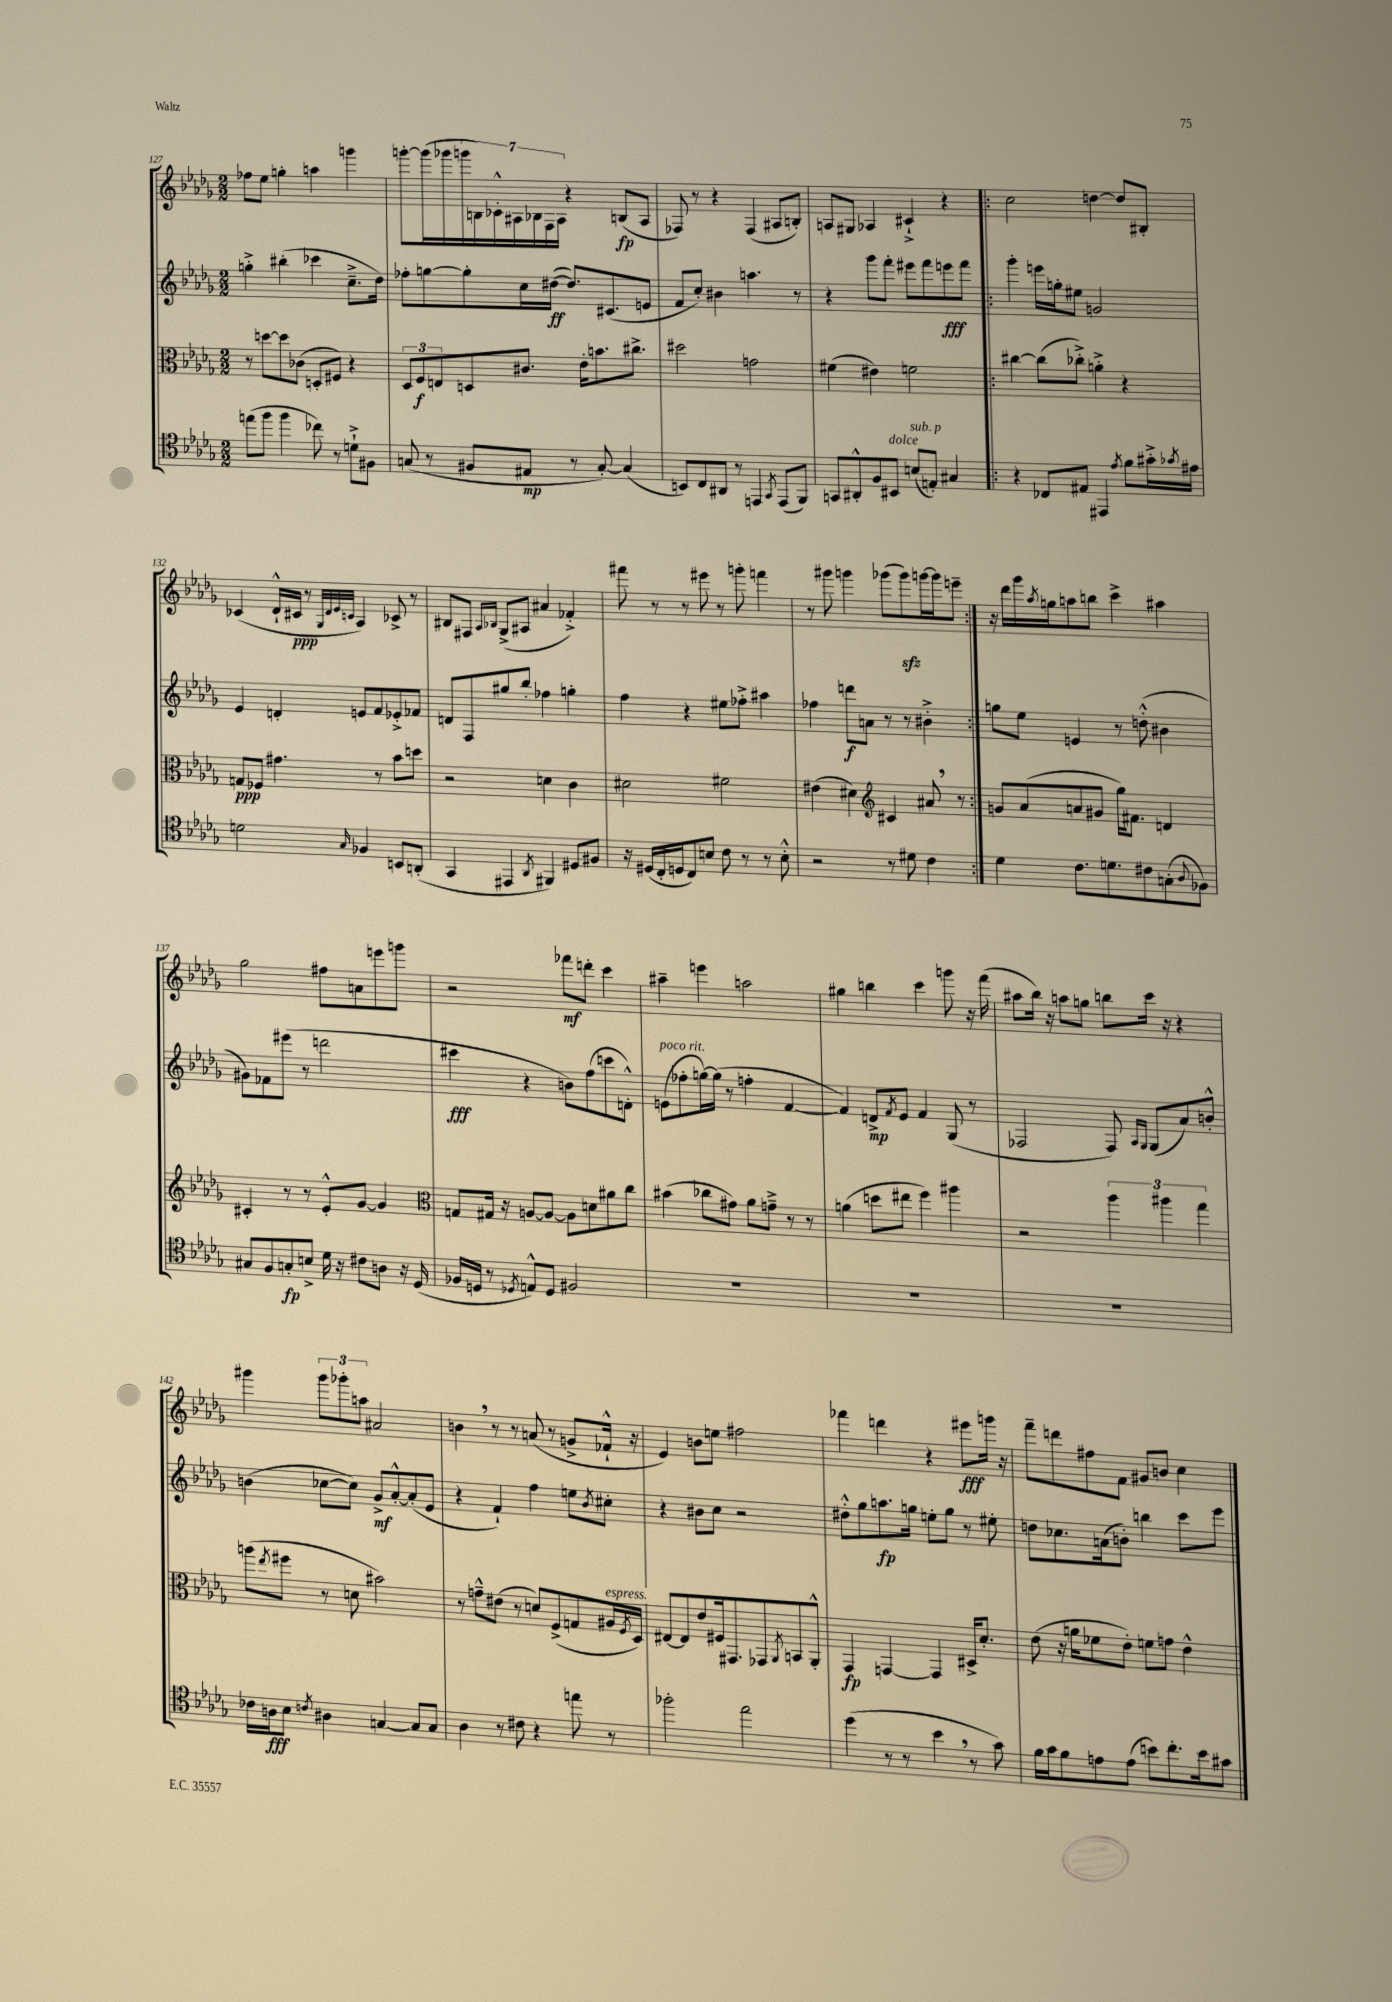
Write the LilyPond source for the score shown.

<<
\new StaffGroup <<
\new Staff = "s0" {
    \clef treble \key des \major \numericTimeSignature \time 2/2
    fes''8 ees''8 g''4-. a''4 g'''4 |
    g'''8~-. g'''16( ges'''16 \tuplet 7/4 { g'''16 b16) ces'16-.-^ ais16 bes16 f16 ais16 } r4 b8\fp( ais8 |
    fes8) r8 r4 fes4( ais8 b8-.) |
    a8 gis8 aes4 cis'4-!-> r4 |
    \repeat volta 2 { c''2 d''4~ d''8 bis8-. |
    ces'4( des'16-!-^ cis'16\ppp r8 \grace { ges32 des'32 ees'32 c'32 } aes4) ces'8-> r8 |
    bis8 fis8 \grace { aes16 bes16 } ges8->( ais8 ais'4 fes'4-.->) |
    fis'''8 r8 r8 eis'''8 r8 g'''8-. f'''4 |
    r8 gis'''8 g'''4 ges'''8( ges'''8\sfz) g'''16~ g'''16 e'''8-- | }
    r16 des'''16 ges'''16 \acciaccatura { aes''8 } g''16 a''8 b''8 c'''4-> ais''4 |
    ges''2 fis''8 a'8 e'''8 g'''8 |
    r2 fes'''8\mf d'''8-. c'''4 |
    ais''4-- e'''4 a''2 |
    gis''4 b''4 c'''4 g'''8 r16 f'''16( |
    ais''8 bes''16) r16 a''8 g''8 b''8 c'''16 r16 r4 |
    gis'''4 \tuplet 3/2 { gis'''8 ges'''8-. a''8 } ais'2 |
    b'4 \breathe r8 r8 a'8( r8 g'8-> fes'16-!-^ r16 |
    ees'4) b'8 e''8 fis''2 |
    fes'''4 d'''4 r4 eis'''8\fff g'''16 r16 |
    f'''8-- d'''8 fis''8 f'8 gis'8 b'8 c''4 \bar "|." |
}
\new Staff = "s1" {
    \clef treble \key des \major \numericTimeSignature \time 2/2
    g''4-.-> bis''4-.( ces'''4 c''8.---> des''16) |
    fes''8-. g''8~ g''8-. c''16 dis''16~\ff( dis''8.) cis'8.( e'8 |
    f'8 c''8-.) bis'4 a''4. r8 |
    r4 ges'''8 f'''8-. eis'''8 f'''8 e'''8\fff f'''8 |
    \repeat volta 2 { ges'''4-. e'''16 g''16-. eis''8 g'2 |
    ees'4 d'4-. e'8 f'8 ees'8-.-> fes'8 |
    d'8 f8 gis''8 bes''8-. fes''4 g''4-. |
    f''4 r4 eis''8 fes''8-.-> ais''4 |
    fes''4 d'''8\f a'8 r8 r8 bis'4-.-> | }
    g''8 ees''8 e'4 r8 d''8-.-^( bis'4 |
    gis'8) fes'8 eis'''8( r8 d'''2 |
    cis'''4\fff r4 b'8) f''8( c'''8 d'8-.-^) |
    e'8^\markup { \italic "poco rit." }( fes''8-. g''16~) g''16( r8 f''4-. f'4~ |
    f'4) d'8->\mp \acciaccatura { f'8 } ees'8 f'4 ges8( r8 |
    fes2 fes8) \grace { aes16 ges16 } ges8( aes'8) b'8-.-^ |
    b'4( ces''8~ ces''8) ges'8->\mf aes'8~-.-^ aes'8-.( ees'8 |
    r4 f'4-!) f''4 e''8 \acciaccatura { bes'8 } cis''8-. |
    r4 bis'8 c''8 r2 |
    dis''8-.-^ ges''8 a''8.\fp g''16 e''8-. g''8 r8 eis''8-. |
    d''8 ces''8. a'16( b'8-.) b''4 c'''8 ees'''8 \bar "|." |
}
\new Staff = "s2" {
    \clef alto \key des \major \numericTimeSignature \time 2/2
    r8 d''8~ d''8 ces'8( d8-. fis8) r4 |
    \tuplet 3/2 { des8 f8\f e8 } d8 cis'8. ees'16-. b'8. cis''8.-> |
    dis''2 g'2 |
    fis'4( eis'4) f'2 |
    \repeat volta 2 { cis''4~ cis''8( ces''8-.->) a'4-.-> r4 |
    g8\ppp fes8 gis'4. r8 bes'8 d''8 |
    r2 d'4 c'4 |
    dis'2 fis'2 |
    eis'4( dis'4) \clef treble cis'4 ais'8 \breathe r8 | }
    g'8 aes'8( a'8 gis'8 ges''16) fis'8. d'4 |
    cis'4-. r8 r8 ees'8-.-^ ges'8~ ges'4 |
    \clef alto g8 gis16 r16 a8~ a8~ a8 d'8 ais'8 c''8 |
    bis'4( ces''8 gis'8) aes'8 g'8---> r8 r8 |
    a'4( d''8 eis''8 f''4) ais''4 |
    r2 \tuplet 3/2 { aes''4 ais''4 ges''4 } |
    a''8( \acciaccatura { ees''8 } fis''8 r8 d'8 bis'2) |
    r8 g'8---^ eis'8( r8 d'8) f8->( g8 ais16^\markup { \italic "espress." } \acciaccatura { f8 } des16) |
    eis8~ eis8 ees'8 fis16 gis,8. ges,8 \acciaccatura { aes,8 } b,8 aes,8-.-^ |
    ges,4\fp g,4~ g,4 dis16-> des'8.-. |
    ees'8( r16 a'16 fes'8 ees'8-.) f'8 g'8 ees'4-^ \bar "|." |
}
\new Staff = "s3" {
    \clef tenor \key des \major \numericTimeSignature \time 2/2
    e''8( f''8 f''4 ces''8) r8 d'8-!-> fis8 |
    g8( r8 fis8 eis8\mp r8 g8~-.) g4( |
    b,8) c8 ais,8 r8 e,4 \acciaccatura { ges,8 } e,8( f,8) |
    g,8 ais,8-.-^ f8 bis,8^\markup { \italic "dolce" } b8^\markup { \italic "sub. p" }( e8-.) gis4 |
    \repeat volta 2 { r4 ces8 eis8 eis,4 \acciaccatura { ees'8 } f'8 gis'16-.-> \acciaccatura { ges'8 } eis'16 |
    d'2 \grace { ges16 } fes4 b,8 a,8-.( |
    ges,4 eis,4 \acciaccatura { aes,8 } fis,4) dis8 fis8 |
    r16 dis16( c16-. d16 c8) b8 c'8 r8 r8 b8-.-^ |
    r2 r8 dis'8 c'4 | }
    des'4 c'8. d'8. cis'8 g8-.( \appoggiatura { aes8 } fes8) |
    gis8 f8 g8-.\fp b8-> des'16 r16 cis'8 a8 r16 des16( |
    fes16 d16 r8 \acciaccatura { des8 } e8-^) des8 fis2 |
    R1 |
    R1 |
    R1 |
    ces'16 a16\fff bes8 \acciaccatura { c'8 } ais4 g4~ g8 g8 |
    aes4 r8 cis'8 r4 e''8 r8 |
    fes''2-. ees''2 |
    des''4( r8 r8 bes'4 \breathe r8 ges'8) |
    f'16 ges'16 f'8 e'8 e'8( b'8) c''8.-. b'16 gis'8 \bar "|." |
}
>>
>>
\layout { \context { \Score currentBarNumber = #127 } }
